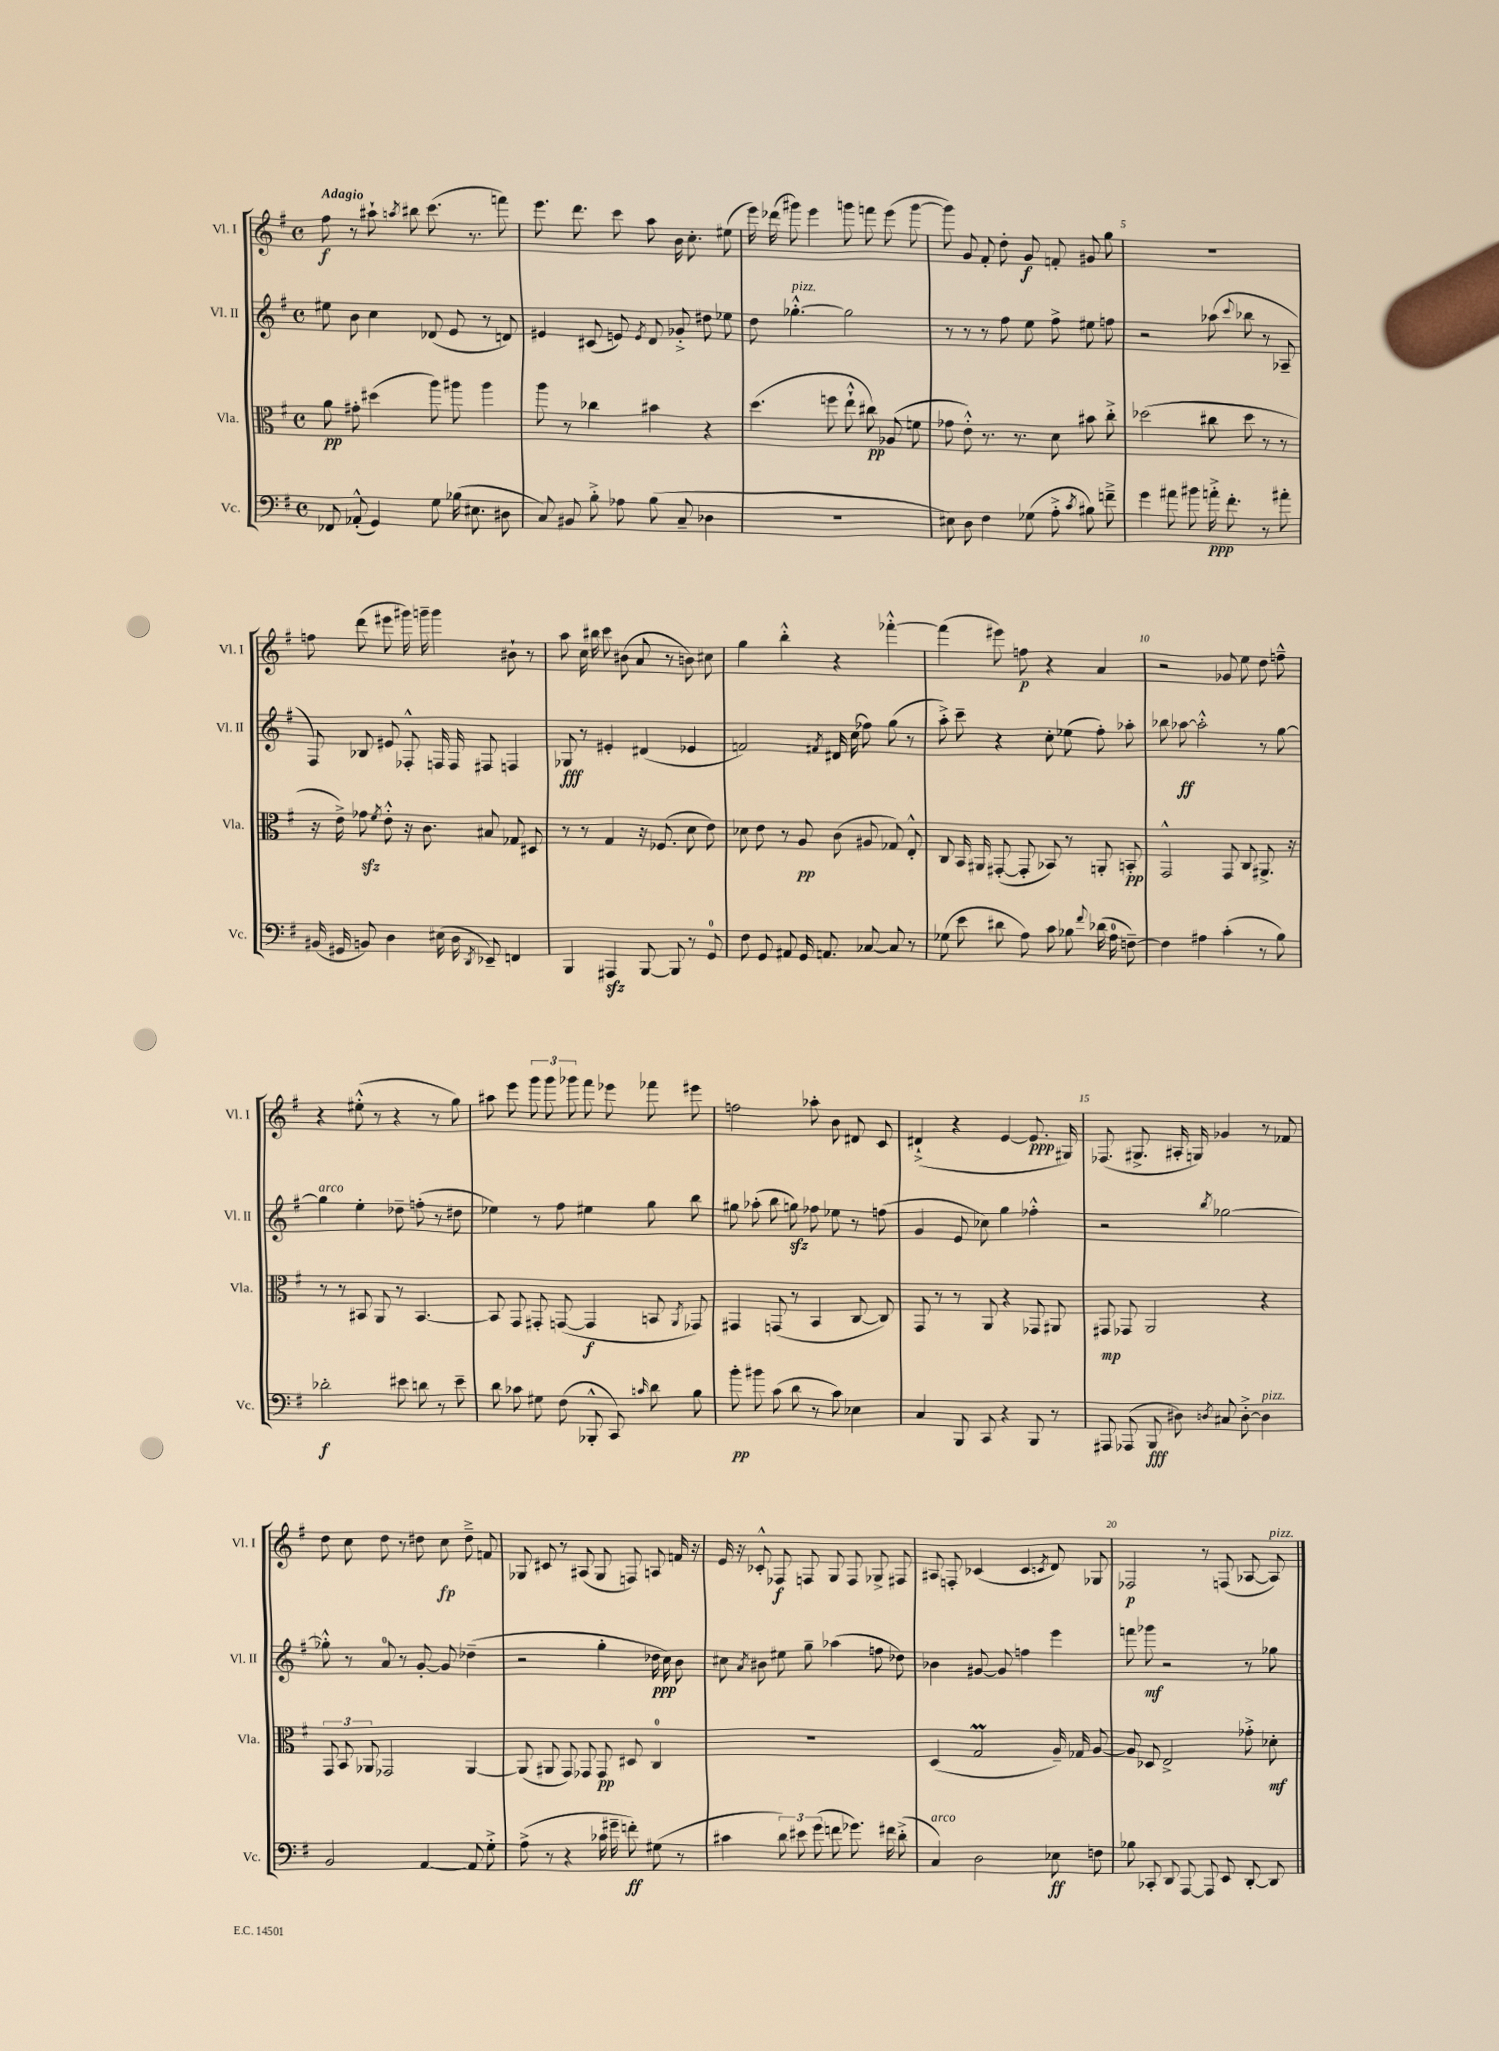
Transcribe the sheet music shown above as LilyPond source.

<<
\new StaffGroup <<
\new Staff = "s0" \with { instrumentName = "Vl. I" shortInstrumentName = "Vl. I" } {
    \clef treble \key g \major \defaultTimeSignature \time 4/4 \tempo "Adagio"
    \autoBeamOff fis''8\f r8 ais''8-! \acciaccatura { a''8 } bis''8 c'''8.( r8. f'''8) |
    e'''8. d'''8. c'''8 a''8 b'16 c''8.-. eis''8( |
    e'''16) des'''16( gis'''8) e'''4 g'''8 f'''8 e'''8( g'''8~ |
    g'''8) g'8 fis'8-. d''8-. g'8\f f'8-. gis'8 g''8 |
    R1 |
    f''8 d'''8( eis'''8 gis'''16) g'''16-- g'''4 bis'8-! r8 |
    a''8 c''16 bis''16 c'''8 bis'8( a'8 r8 b'8) cis''8 |
    g''4 b''4-.-^ r4 fes'''4~-.-^ |
    fes'''4( eis'''8) f''8\p r4 a'4 |
    r2 ges'8 e''8 d''8 f''8---^ |
    r4 eis''8-.-^( r8 r4 r8 g''8) |
    ais''8 e'''8 \tuplet 3/2 { g'''8 g'''8 ges'''8 } fis'''8 ees'''8 fes'''8 eis'''8 |
    f''2 aes''8-. b'8 dis'8 c'8 |
    dis'4-!->( r4 e'4~ e'8.\ppp gis16) |
    fes8.( gis8.-> ais16-. g16) ges'4 r8 fes'8 |
    d''8 c''8 d''8 r8 dis''8 c''8\fp dis''8---> f'8 |
    ges8 cis'8 r8 ais8( ges8 f8) a8 f'16 r16 |
    e'16 r16 ces'8-.-^ fes8\f f8 g8 f8 ges8-> fis8 |
    ais8 f8-. ces'4( ces'4 \acciaccatura { c'8 } d'8) ges8 |
    fes2\p r8 f8( aes8~ aes8^\markup { \italic "pizz." }) \bar "|." |
}
\new Staff = "s1" \with { instrumentName = "Vl. II" shortInstrumentName = "Vl. II" } {
    \clef treble \key g \major \defaultTimeSignature \time 4/4
    \autoBeamOff eis''8 b'8 c''4 des'8( e'8 r8 d'8) |
    eis'4 cis'8( e'8) \acciaccatura { e'8 } d'8 ges'8-.-> dis''8 ees''8 |
    d''8 ges''4.~-.-^^\markup { \italic "pizz." } ges''2 |
    r8 r8 r8 fis''8 e''8 fis''8-> eis''8 f''8 |
    r2 aes''8( \appoggiatura { c'''8 } bes''8 r8 aes8-- |
    fis8) bes8 eis'8 fes8-.-^ f16 f16 fis8 f4 |
    ges8\fff r8 eis'4-. dis'4( ees'4 |
    f'2) \acciaccatura { fis'8 } dis'16 c''16( fes''8) g''8( r8 |
    a''8-.->) c'''8-- r4 c''8-. ees''8( fis''8-.) aes''8-. |
    bes''8 aes''8~\ff aes''2-.-^ r8 g''8~ |
    g''4^\markup { \italic "arco" } e''4-. des''8-- f''8-.( r8 dis''8 |
    ees''4) r8 fis''8 eis''4 g''8 b''8 |
    gis''8 aes''8-.( b''8 g''8\sfz) fes''8 ees''8 r8 f''8( |
    g'4 e'8 ces''8) g''4 fes''4-.-^ |
    r2 \acciaccatura { b''8 } ges''2~ |
    ges''8-.-^ r8 a'8-0 r8 g'8~-. g'8 des''4--( |
    r2 g''4-. des''16\ppp c''16) b'8 |
    cis''8 \acciaccatura { a'8 } bis'8 eis''8 g''8-- aes''4( f''8 des''8) |
    bes'4 gis'8~ gis'8 f''4 e'''4 |
    f'''8 ges'''8\mf r2 r8 ges''8 \bar "|." |
}
\new Staff = "s2" \with { instrumentName = "Vla." shortInstrumentName = "Vla." } {
    \clef alto \key g \major \defaultTimeSignature \time 4/4
    \autoBeamOff a'8\pp gis'8-. dis''4( a''8) ais''8 ais''4 |
    a''8 r8 ces''4 bis'4 r4 |
    d''4.( f''8 e''8-!-^ cis''8\pp) aes8( f'8 |
    ges'8 e'8-.-^) r8. r8. d'8 bis'8 c''8-.-> |
    des''2( cis''8 des''8 r8 r8 |
    r16 e'16->) ges'8\sfz \acciaccatura { fis'8 } e'8-.-^ r16 c'8. bis8 ges8 dis8 |
    r8 r8 g4 r16 fes8.( d'8 e'8) |
    des'8 e'8 r8 a8\pp c'8( ais8 ges8) e8-.-^ |
    c8 b,16 ais,16 gis,8~-.( gis,8-. bes,8) r8 a,8-. b,8-.\pp |
    g,2-^ g,8 c8 ais,8.-> r16 |
    r8 r8 bis,8 a,8 r8 bis,4.~ |
    bis,8 g,8 gis,8-. g,8~( g,4\f b,8 \acciaccatura { a,8 } ges,8) |
    gis,4 g,8( r8 b,4 c8~ c8) |
    g,8 r8 r8 a,8 r4 ges,8 ais,8 |
    gis,8\mp ges,8 a,2 r4 |
    \tuplet 3/2 { g,8 b,8 aes,8 } ges,2 aes,4~ |
    aes,8( ais,8 g,8) ges,8 ges,8\pp dis8 c4-0 |
    R1 |
    d4( g2\prall a16--) ges16 a8~ |
    a8 des8 e2-> ges'8-.-> des'8-.\mf \bar "|." |
}
\new Staff = "s3" \with { instrumentName = "Vc." shortInstrumentName = "Vc." } {
    \clef bass \key g \major \defaultTimeSignature \time 4/4
    \autoBeamOff fes,8 aes,8-.-^( g,4) g8 bes16( eis8. dis8 |
    c8) bis,8 b8-.-> aes8 b8( c8-- des4 |
    R1 |
    eis8) d8 fis4 ges8( a8-.-> \acciaccatura { c'8 } bis8) f'8---> |
    g'4 ais'8 bis'8 a'16-.->\ppp fis'8.-. r8 ais'8-. |
    bis,16( gis,16 b,8) d4 eis16( d16 \acciaccatura { d,8 } ees,8--) f,4 |
    b,,4 ais,,4\sfz b,,8~ b,,8 r8 g,8-0 |
    fis8 g,8 ais,8 g,16 a,8. ces8~ ces8 r8 |
    ges8( e'8 dis'8 a8) c'8 bes8 \appoggiatura { fis'8 } des'16( a16-0 f8~--) |
    f4 ais4 c'4-.( r8 b8) |
    des'2-.\f eis'8 d'8 r8 eis'8-- |
    d'8 ces'8 gis8 fis8( bes,,8-.-^ c,8) \grace { c'16 } d'8 b8 |
    b'8-.\pp bis'8 c'8( d'8 r8 c'8) ees4 |
    c4 b,,8 c,8 r4 b,,8 r8 |
    ais,,8 aes,,8( b,,8\fff dis8) \acciaccatura { d8 } cis8 d8~-.-> d4^\markup { \italic "pizz." } |
    b,2 a,4~ a,8 g8-.-> |
    a8->( r8 r4 ces'16 gis'16-- f'8-.\ff) gis8( r8 |
    cis'4 \tuplet 3/2 { d'8) eis'8 g'8( } f'8 ges'8.) fis'16 d'8-.->( |
    c4^\markup { \italic "arco" }) d2 ees8\ff f8 |
    bes8 ces,8-. d,8 a,,8~ a,,8 e,8 d,8~-. d,8 \bar "|." |
}
>>
>>
\layout { \context { \Score \override BarNumber.break-visibility = ##(#f #t #t) barNumberVisibility = #(every-nth-bar-number-visible 5) } }
